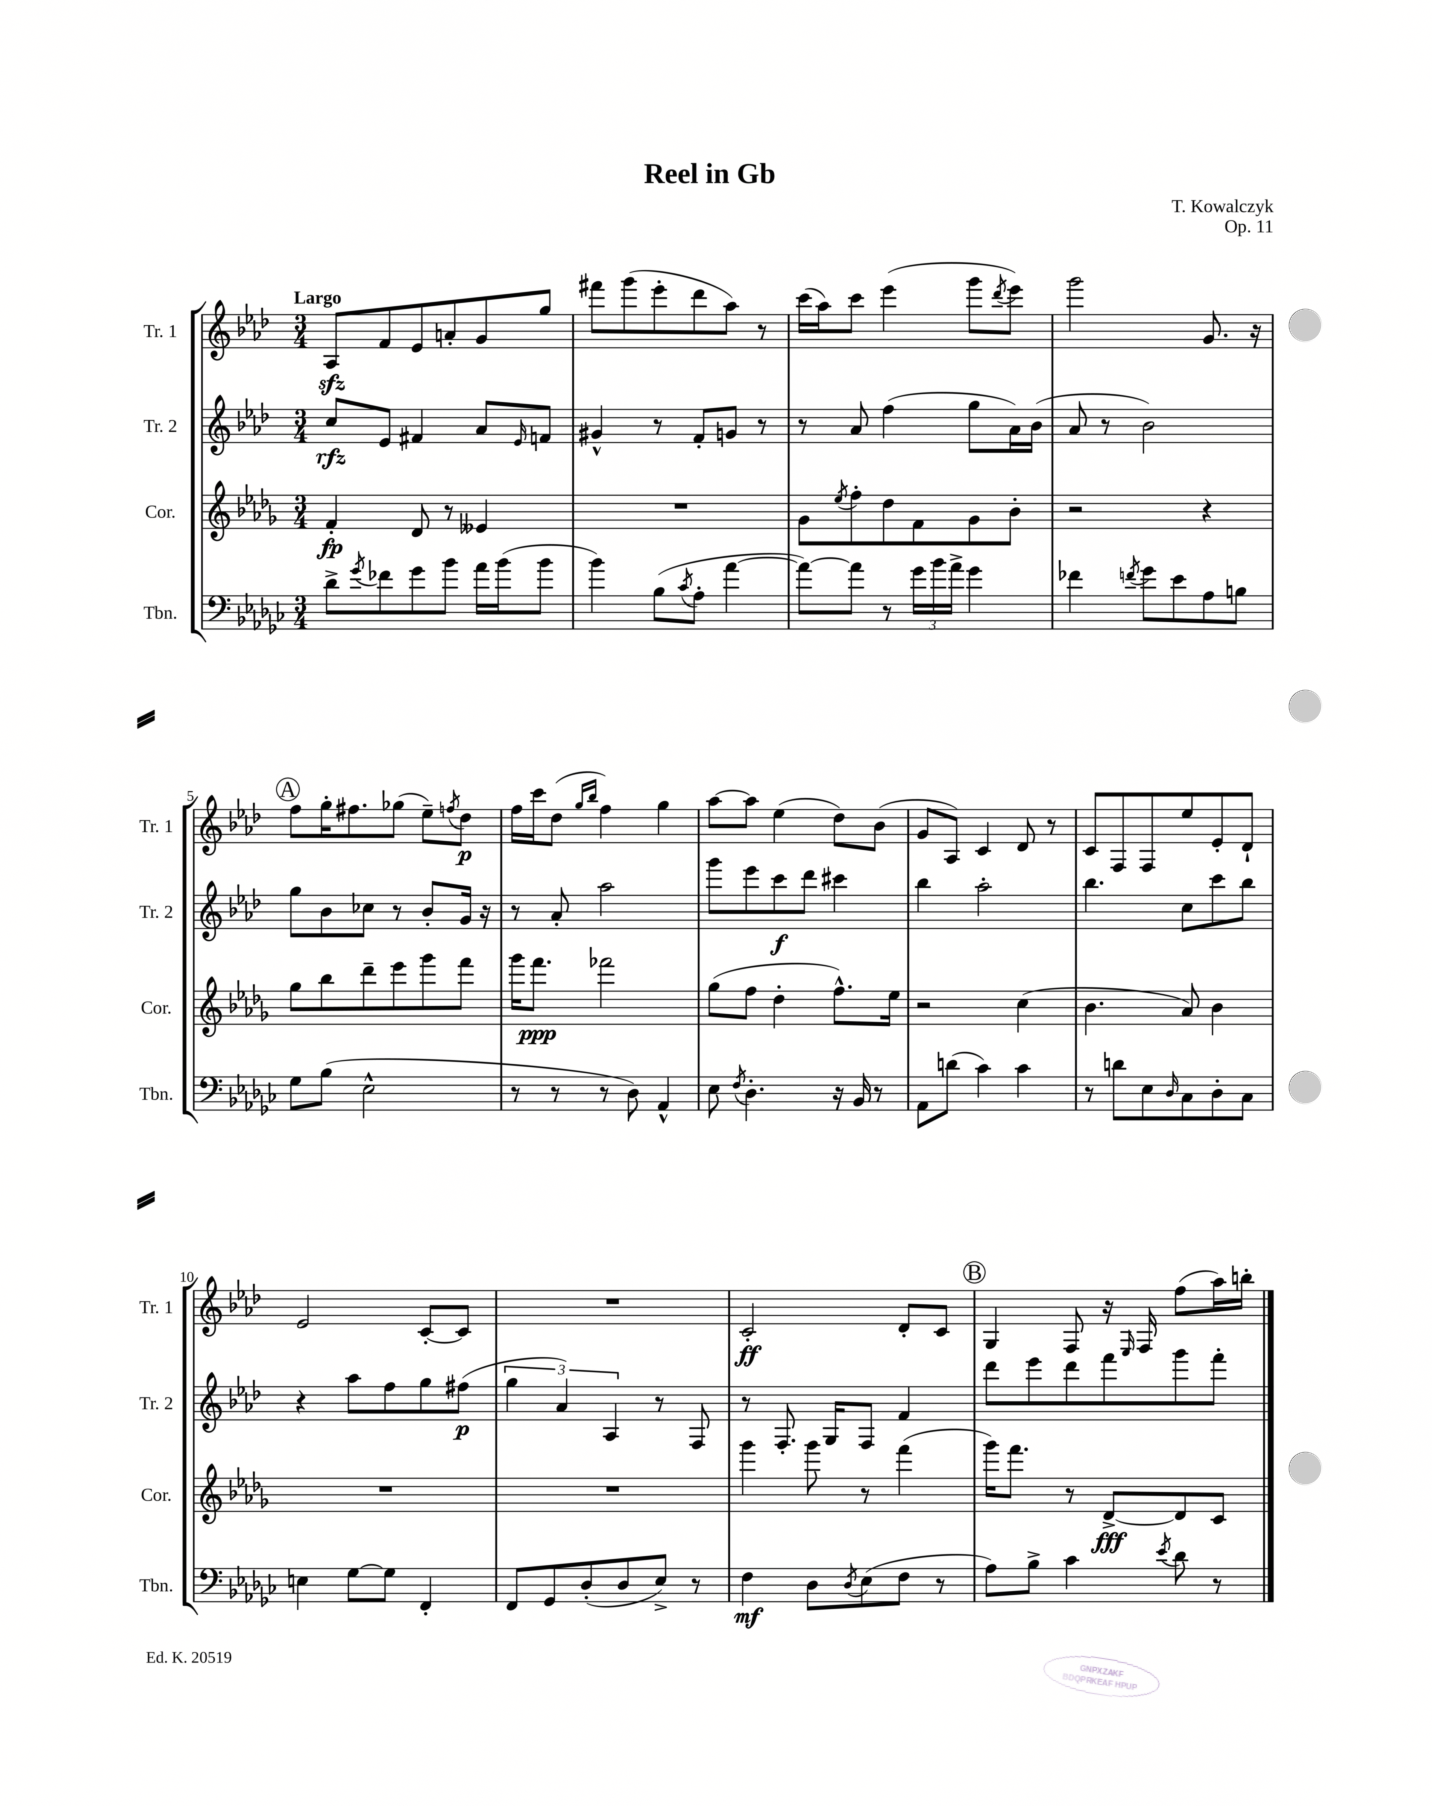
\header { title = "Reel in Gb" composer = "T. Kowalczyk" opus = "Op. 11" }
<<
\new StaffGroup <<
\new Staff = "s0" \with { instrumentName = "Tr. 1" shortInstrumentName = "Tr. 1" } {
    \clef treble \key aes \major \numericTimeSignature \time 3/4 \tempo "Largo"
    aes8\sfz f'8 ees'8 a'8-. g'8 g''8 |
    fis'''8 g'''8( ees'''8-. des'''8 aes''8) r8 |
    c'''16( aes''16) c'''8 ees'''4( g'''8 \acciaccatura { des'''8 } ees'''8) |
    g'''2 g'8. r16 |
    \mark \markup { \circle "A" } f''8 g''16-. fis''8. ges''8( ees''8--) \acciaccatura { f''8 } des''8\p |
    f''16 c'''16 des''8( \grace { g''16 bes''16 } f''4) g''4 |
    aes''8~ aes''8 ees''4( des''8) bes'8( |
    g'8 aes8) c'4 des'8 r8 |
    c'8 f8 f8 ees''8 ees'8-. des'8-! |
    ees'2 c'8~-. c'8 |
    R2. |
    c'2-.\ff des'8-. c'8 |
    \mark \markup { \circle "B" } g4 f8 r16 \grace { ees16 } f16 f''8( aes''16) b''16-. \bar "|." |
}
\new Staff = "s1" \with { instrumentName = "Tr. 2" shortInstrumentName = "Tr. 2" } {
    \clef treble \key aes \major \numericTimeSignature \time 3/4
    c''8\rfz ees'8 fis'4 aes'8 \grace { ees'16 } f'8 |
    gis'4-^ r8 f'8-. g'8 r8 |
    r8 aes'8 f''4( g''8 aes'16) bes'16( |
    aes'8 r8 bes'2) |
    \mark \markup { \circle "A" } g''8 bes'8 ces''8 r8 bes'8-. g'16 r16 |
    r8 aes'8-. aes''2 |
    g'''8 ees'''8 c'''8\f des'''8 cis'''4 |
    bes''4 aes''2-. |
    bes''4. c''8 c'''8 bes''8 |
    r4 aes''8 f''8 g''8 fis''8\p( |
    \tuplet 3/2 { g''4 aes'4) aes4 } r8 f8 |
    r8 f8.-. g16 f8 f'4 |
    \mark \markup { \circle "B" } des'''8 ees'''8 des'''8 f'''8 g'''8 f'''8-. \bar "|." |
}
\new Staff = "s2" \with { instrumentName = "Cor." shortInstrumentName = "Cor." } {
    \clef treble \key des \major \numericTimeSignature \time 3/4
    f'4-.\fp des'8 r8 eeses'4 |
    R2. |
    ges'8 \acciaccatura { ees''8 } f''8-. des''8 f'8 ges'8 bes'8-. |
    r2 r4 |
    \mark \markup { \circle "A" } ges''8 bes''8 des'''8-- ees'''8 ges'''8 f'''8 |
    ges'''16 f'''8.\ppp fes'''2 |
    ges''8( f''8 des''4-. f''8.-^) ees''16 |
    r2 c''4( |
    bes'4. aes'8) bes'4 |
    R2. |
    R2. |
    ges'''4 ges'''8 r8 f'''4( |
    \mark \markup { \circle "B" } ges'''16) f'''8. r8 des'8~->\fff des'8 c'8 \bar "|." |
}
\new Staff = "s3" \with { instrumentName = "Tbn." shortInstrumentName = "Tbn." } {
    \clef bass \key ges \major \numericTimeSignature \time 3/4
    des'8-> \acciaccatura { ges'8 } fes'8 ges'8 bes'8 aes'16 bes'16( bes'8 |
    bes'4) bes8( \acciaccatura { ces'8 } aes8-. aes'4~ |
    aes'8~) aes'8 r8 \tuplet 3/2 { ges'16 bes'16 aes'16-> } ges'4 |
    fes'4 \acciaccatura { f'8 } ges'8 ees'8 aes8 b8 |
    \mark \markup { \circle "A" } ges8 bes8( ees2-^ |
    r8 r8 r8 des8) aes,4-^ |
    ees8 \acciaccatura { f8 } des4.-. r16 bes,16 r8 |
    aes,8 d'8( ces'4) ces'4 |
    r8 d'8 ees8 \grace { des16 } ces8 des8-. ces8 |
    e4 ges8~ ges8 f,4-. |
    f,8 ges,8 des8-.( des8 ees8->) r8 |
    f4\mf des8 \acciaccatura { des8 } ees8( f8 r8 |
    \mark \markup { \circle "B" } aes8) bes8-> ces'4 \acciaccatura { ees'8 } des'8 r8 \bar "|." |
}
>>
>>
